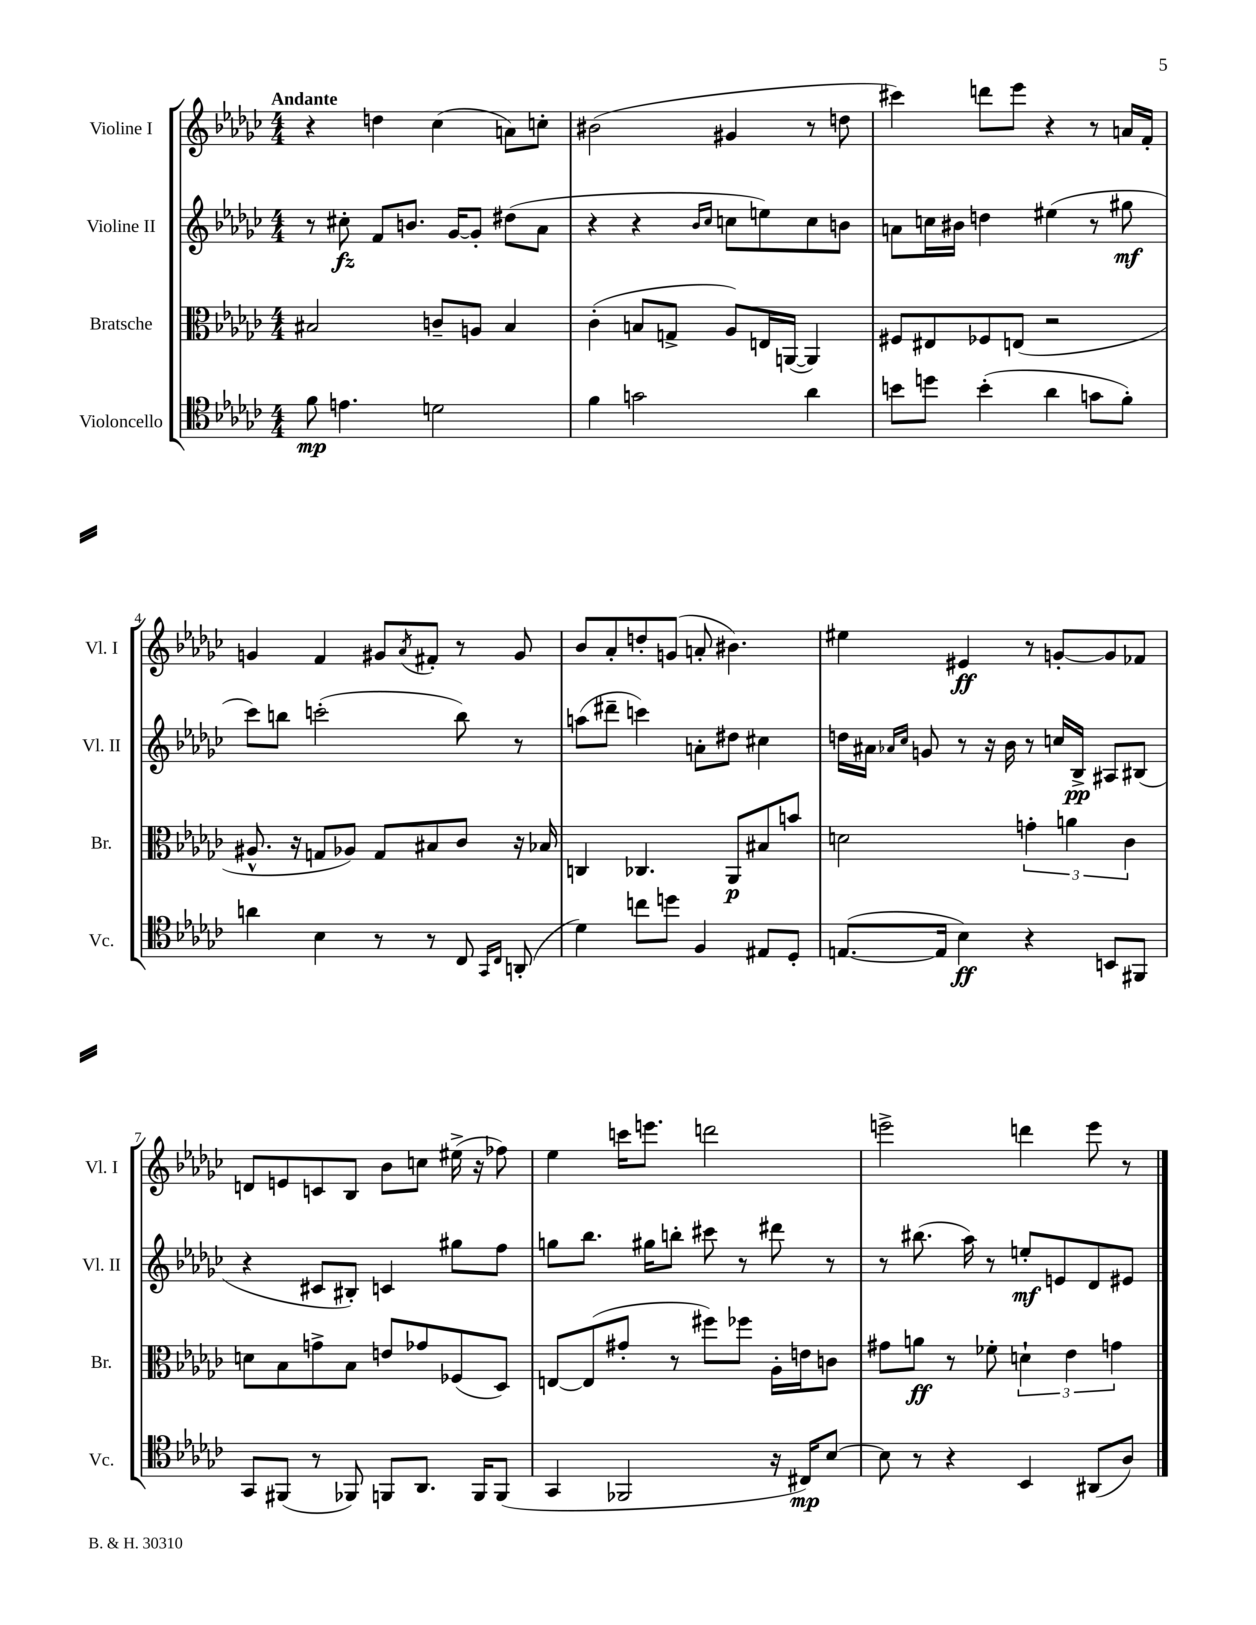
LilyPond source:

<<
\new StaffGroup <<
\new Staff = "s0" \with { instrumentName = "Violine I" shortInstrumentName = "Vl. I" } {
    \clef treble \key ges \major \numericTimeSignature \time 4/4 \tempo "Andante"
    r4 d''4 ces''4( a'8) c''8-. |
    bis'2( gis'4 r8 d''8 |
    cis'''4) d'''8 ees'''8 r4 r8 a'16 f'16-. |
    g'4 f'4 gis'8 \acciaccatura { aes'8 } fis'8-. r8 gis'8 |
    bes'8 aes'8-. d''8-. g'8( a'8-. bis'4.) |
    eis''4 eis'4\ff r8 g'8~-. g'8 fes'8 |
    d'8 e'8 c'8 bes8 bes'8 c''8 eis''16->( r16 fes''8) |
    ees''4 c'''16 e'''8. d'''2 |
    e'''2-> d'''4 e'''8 r8 \bar "|." |
}
\new Staff = "s1" \with { instrumentName = "Violine II" shortInstrumentName = "Vl. II" } {
    \clef treble \key ges \major \numericTimeSignature \time 4/4
    r8 cis''8-.\fz f'8 b'8. ges'16~ ges'8-. dis''8( aes'8 |
    r4 r4 \grace { bes'16 ces''16 } c''8 e''8) c''8 b'8 |
    a'8 c''16 bis'16 d''4 eis''4( r8 gis''8\mf |
    ces'''8) b''8 c'''2-.( b''8) r8 |
    a''8( dis'''8-- c'''4) a'8-. dis''8 cis''4 |
    d''16 ais'16 \grace { aes'16 ces''16 } g'8 r8 r16 bes'16 r8 c''16 bes16->\pp ais8 bis8( |
    r4 cis'8 bis8-.) c'4 gis''8 f''8 |
    g''8 bes''8. gis''16 b''8-. cis'''8 r8 dis'''8 r8 |
    r8 bis''8.( aes''16) r8 e''8-.\mf e'8 des'8 eis'8 \bar "|." |
}
\new Staff = "s2" \with { instrumentName = "Bratsche" shortInstrumentName = "Br." } {
    \clef alto \key ges \major \numericTimeSignature \time 4/4
    bis2 c'8-- a8 bis4 |
    ces'4-.( b8 g8-> aes8) e16 a,16~( a,4) |
    fis8 eis8 fes8 e8( r2 |
    ais8.-^ r16 g8 aes8) g8 bis8 ces'8 r16 bes16 |
    c4 ces4. aes,8\p bis8 b'8 |
    d'2 \tuplet 3/2 { g'4-. a'4 ces'4 } |
    d'8 bes8 g'8-> bes8 e'8 ges'8 fes8( des8) |
    e8~ e8( gis'8-. r8 fis''8) fes''8 aes16-. e'16 c'8 |
    gis'8 a'8\ff r8 fes'8-. \tuplet 3/2 { d'4-! ees'4 g'4 } \bar "|." |
}
\new Staff = "s3" \with { instrumentName = "Violoncello" shortInstrumentName = "Vc." } {
    \clef tenor \key ges \major \numericTimeSignature \time 4/4
    f'8\mp e'4. d'2 |
    f'4 g'2 aes'4 |
    b'8 d''8 b'4-.( aes'4 g'8 f'8-.) |
    a'4 bes4 r8 r8 ces8 \grace { ges,16 ces16 } a,8-.( |
    des'4) c''8 d''8 f4 eis8 des8-. |
    e8.~( e16 bes4\ff) r4 b,8 fis,8 |
    ges,8 fis,8( r8 fes,8) f,8 aes,8. f,16 f,8( |
    ges,4 fes,2 r16 cis16\mp) bes8~ |
    bes8 r8 r4 bes,4 ais,8( aes8) \bar "|." |
}
>>
>>
